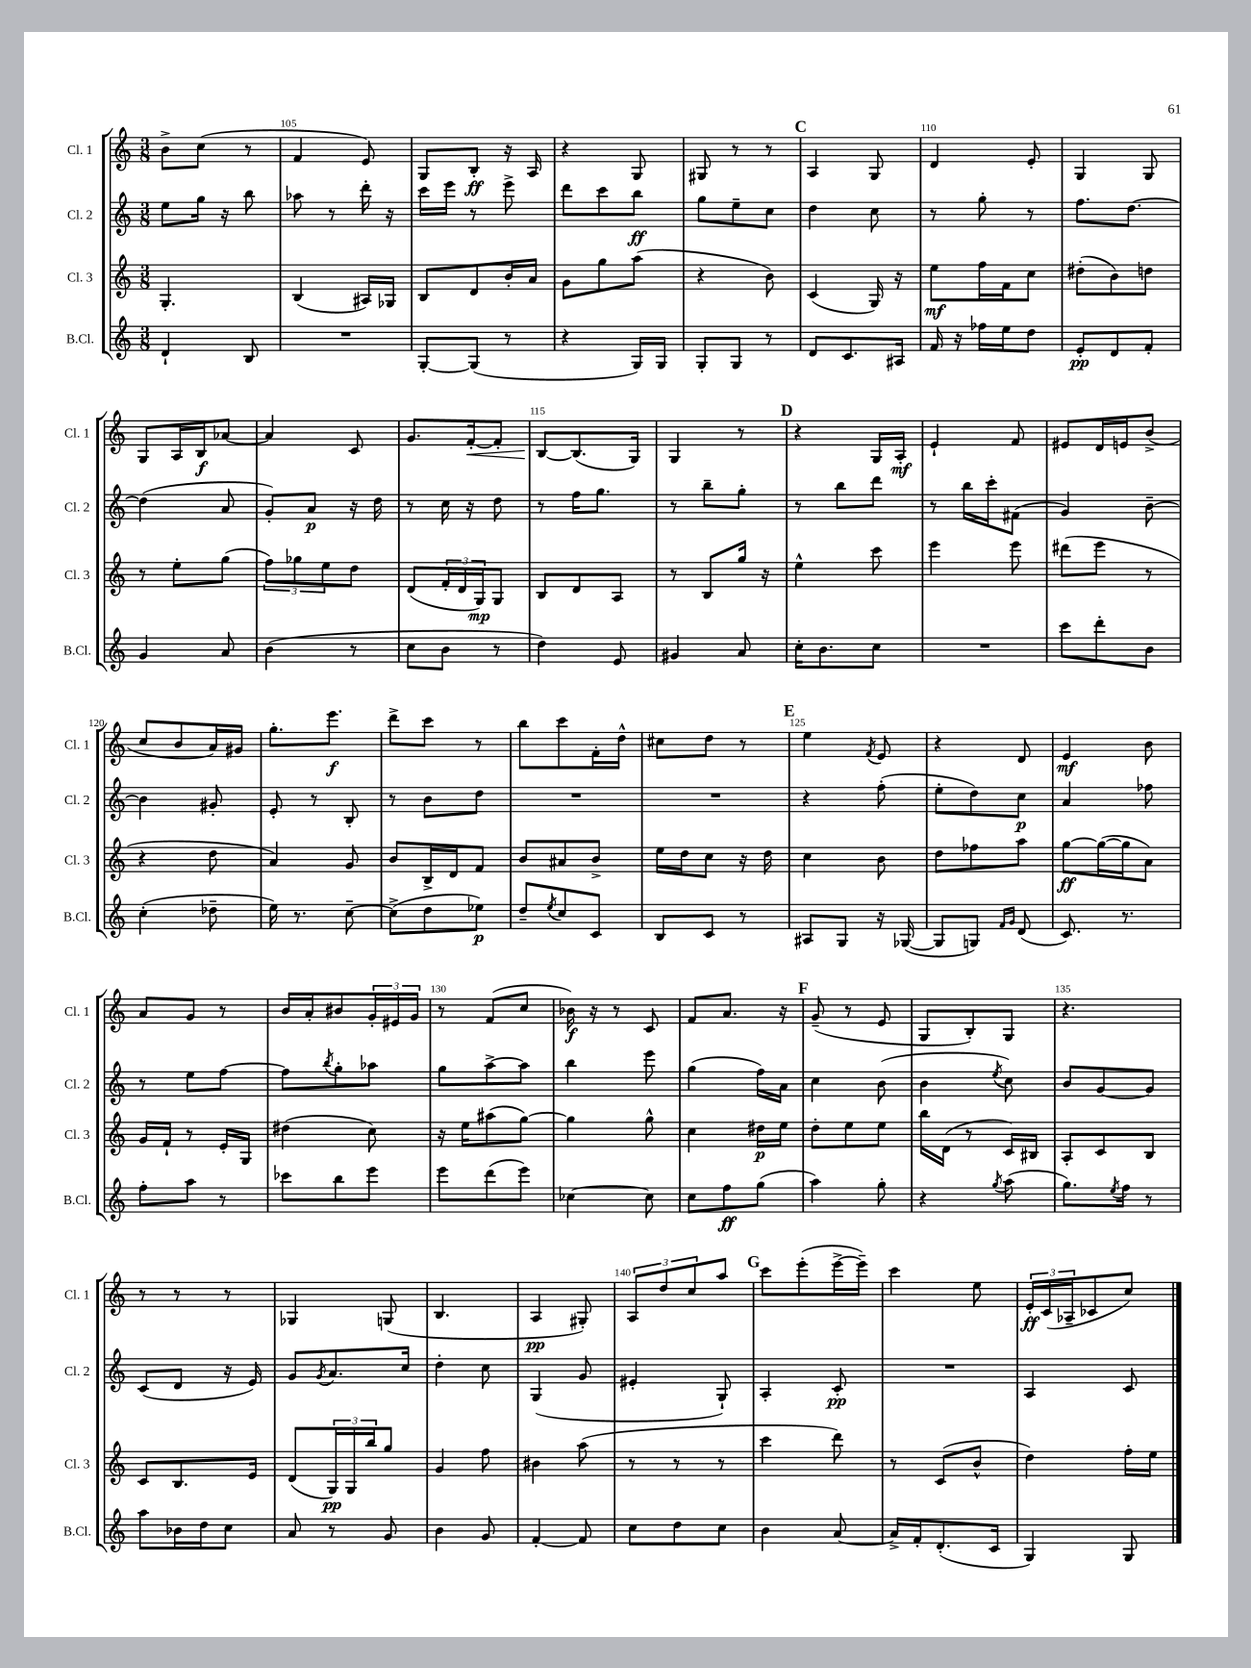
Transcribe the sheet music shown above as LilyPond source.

<<
\new StaffGroup <<
\new Staff = "s0" \with { instrumentName = "Cl. 1" shortInstrumentName = "Cl. 1" } {
    \clef treble \key c \major \numericTimeSignature \time 3/8
    b'8-> c''8( r8 |
    f'4 e'8) |
    g8 b8-.\ff r16 a16 |
    r4 g8 |
    gis8 r8 r8 |
    \mark \markup { \bold "C" } a4 g8 |
    d'4 e'8-. |
    g4 g8 |
    g8 a16 b16\f aes'8~ |
    aes'4 c'8 |
    g'8. f'16~-.\< f'8-. |
    b8~\! b8.( g16) |
    g4 r8 |
    \mark \markup { \bold "D" } r4 g16 a16-.\mf |
    e'4-! f'8 |
    eis'8 d'16 e'16 b'8->( |
    c''8 b'8 a'16) gis'16 |
    g''8.-. e'''8.\f |
    d'''8-> c'''8 r8 |
    b''8 c'''8 f'16-. d''16-^ |
    cis''8 d''8 r8 |
    \mark \markup { \bold "E" } e''4 \acciaccatura { f'8 } e'8 |
    r4 d'8 |
    e'4\mf b'8 |
    a'8 g'8 r8 |
    b'16 a'16-. bis'8 \tuplet 3/2 { g'16-. eis'16 g'16 } |
    r8 f'8( c''8 |
    bes'16\f) r16 r8 c'8 |
    f'8 a'8. r16 |
    \mark \markup { \bold "F" } g'8--( r8 e'8 |
    g8 b8-.) g8 |
    r4. |
    r8 r8 r8 |
    ges4 g8( |
    b4. |
    a4\pp gis8-.) |
    \tuplet 3/2 { a8 d''8 c''8 } a''8 |
    \mark \markup { \bold "G" } c'''8 e'''8-.( e'''16~-> e'''16--) |
    c'''4 e''8 |
    \tuplet 3/2 { e'16-.\ff c'16( aes16-- } ces'8 c''8) \bar "|." |
}
\new Staff = "s1" \with { instrumentName = "Cl. 2" shortInstrumentName = "Cl. 2" } {
    \clef treble \key c \major \numericTimeSignature \time 3/8
    e''8 g''16 r16 b''8 |
    aes''8 r8 d'''16-. r16 |
    c'''16 e'''16 r8 e'''8-> |
    d'''8 c'''8 b''8\ff |
    g''8 e''8-- c''8 |
    \mark \markup { \bold "C" } d''4 c''8 |
    r8 g''8-. r8 |
    f''8. d''8.~ |
    d''4( a'8 |
    g'8-.) a'8\p r16 d''16 |
    r8 c''16 r16 d''8 |
    r8 f''16 g''8. |
    r8 b''8-- g''8-. |
    \mark \markup { \bold "D" } r8 b''8 d'''8 |
    r8 b''16 c'''16-. fis'8( |
    g'4) b'8~-- |
    b'4 gis'8-. |
    e'8-. r8 b8-. |
    r8 b'8 d''8 |
    R4. |
    R4. |
    \mark \markup { \bold "E" } r4 f''8-.( |
    e''8-. d''8) c''8\p |
    a'4 fes''8 |
    r8 e''8 f''8~ |
    f''8 \acciaccatura { b''8 } g''8-. aes''8 |
    g''8 a''8~-> a''8 |
    b''4 e'''8 |
    g''4( f''16) a'16 |
    \mark \markup { \bold "F" } c''4 b'8( |
    b'4 \acciaccatura { e''8 } c''8) |
    b'8 g'8~ g'8 |
    c'8( d'8 r16 e'16) |
    g'8 \acciaccatura { g'8 } a'8. c''16 |
    d''4-. c''8 |
    g4( g'8 |
    eis'4-. g8-!) |
    \mark \markup { \bold "G" } a4-. c'8-.\pp |
    R4. |
    a4 c'8 \bar "|." |
}
\new Staff = "s2" \with { instrumentName = "Cl. 3" shortInstrumentName = "Cl. 3" } {
    \clef treble \key c \major \numericTimeSignature \time 3/8
    g4.-. |
    b4( ais16) ges16 |
    b8 d'8 b'16-. a'16 |
    g'8 g''8 a''8( |
    r4 b'8) |
    \mark \markup { \bold "C" } c'4( g16) r16 |
    e''8\mf f''16 f'16 c''8 |
    dis''8-.( b'8) d''8 |
    r8 e''8-. g''8( |
    \tuplet 3/2 { f''8) ges''8 e''8 } d''8 |
    d'8( \tuplet 3/2 { f'16-. d'16 g16\mp) } g8 |
    b8 d'8 a8 |
    r8 b8 g''16 r16 |
    \mark \markup { \bold "D" } e''4-^ c'''8 |
    e'''4 e'''8 |
    dis'''8( e'''8 r8 |
    r4 d''8 |
    a'4) g'8 |
    b'8 b16-> d'16 f'8 |
    b'8 ais'8 b'8-> |
    e''16 d''16 c''8 r16 d''16 |
    \mark \markup { \bold "E" } c''4 b'8 |
    d''8 fes''8 a''8 |
    g''8~\ff g''16~( g''16 a'8) |
    g'16 f'16-! r8 e'16-. g16 |
    dis''4( c''8) |
    r16 e''16 ais''8( g''8~) |
    g''4 g''8-^ |
    c''4 dis''16\p e''16 |
    \mark \markup { \bold "F" } d''8-. e''8 e''8 |
    b''16 d'16( r8 c'16) bis16 |
    a8-. c'8 b8 |
    c'8 b8. e'16 |
    d'8( \tuplet 3/2 { g16\pp) g16 b''16 } g''8 |
    g'4 f''8 |
    bis'4 a''8( |
    r8 r8 r8 |
    \mark \markup { \bold "G" } c'''4 d'''8) |
    r8 c'8( b'8-^ |
    d''4) f''16-. e''16 \bar "|." |
}
\new Staff = "s3" \with { instrumentName = "B.Cl." shortInstrumentName = "B.Cl." } {
    \clef treble \key c \major \numericTimeSignature \time 3/8
    d'4-! b8 |
    R4. |
    g8~-. g8( r8 |
    r4 g16) g16 |
    g8-. g8 r8 |
    \mark \markup { \bold "C" } d'8 c'8. ais16 |
    f'16 r16 fes''16 e''16 d''8 |
    e'8-.\pp d'8 f'8-. |
    g'4 a'8 |
    b'4( r8 |
    c''8 b'8 r8 |
    d''4) e'8 |
    gis'4 a'8 |
    \mark \markup { \bold "D" } c''16-. b'8. c''8 |
    R4. |
    c'''8 d'''8-. b'8 |
    c''4-.( des''8-- |
    e''16) r8. c''8~-- |
    c''8->( d''8 ees''8\p) |
    d''8-- \acciaccatura { e''8 } c''8 c'8 |
    b8 c'8 r8 |
    \mark \markup { \bold "E" } ais8 g8 r16 ges16~( |
    ges8 g8) \grace { f'16 g'16 } d'8( |
    c'8.) r8. |
    f''8-. a''8 r8 |
    ces'''8 b''8 e'''8 |
    e'''8 d'''8( e'''8) |
    ces''4~ ces''8 |
    c''8 f''8\ff g''8( |
    \mark \markup { \bold "F" } a''4) g''8-. |
    r4 \acciaccatura { g''8 } a''8( |
    g''8.) \acciaccatura { e''8 } f''16 r8 |
    a''8 bes'16 d''16 c''8 |
    a'8 r8 g'8 |
    b'4 g'8 |
    f'4~-. f'8 |
    c''8 d''8 c''8 |
    \mark \markup { \bold "G" } b'4 a'8~ |
    a'16-> f'16-. d'8.-.( c'16 |
    g4) g8 \bar "|." |
}
>>
>>
